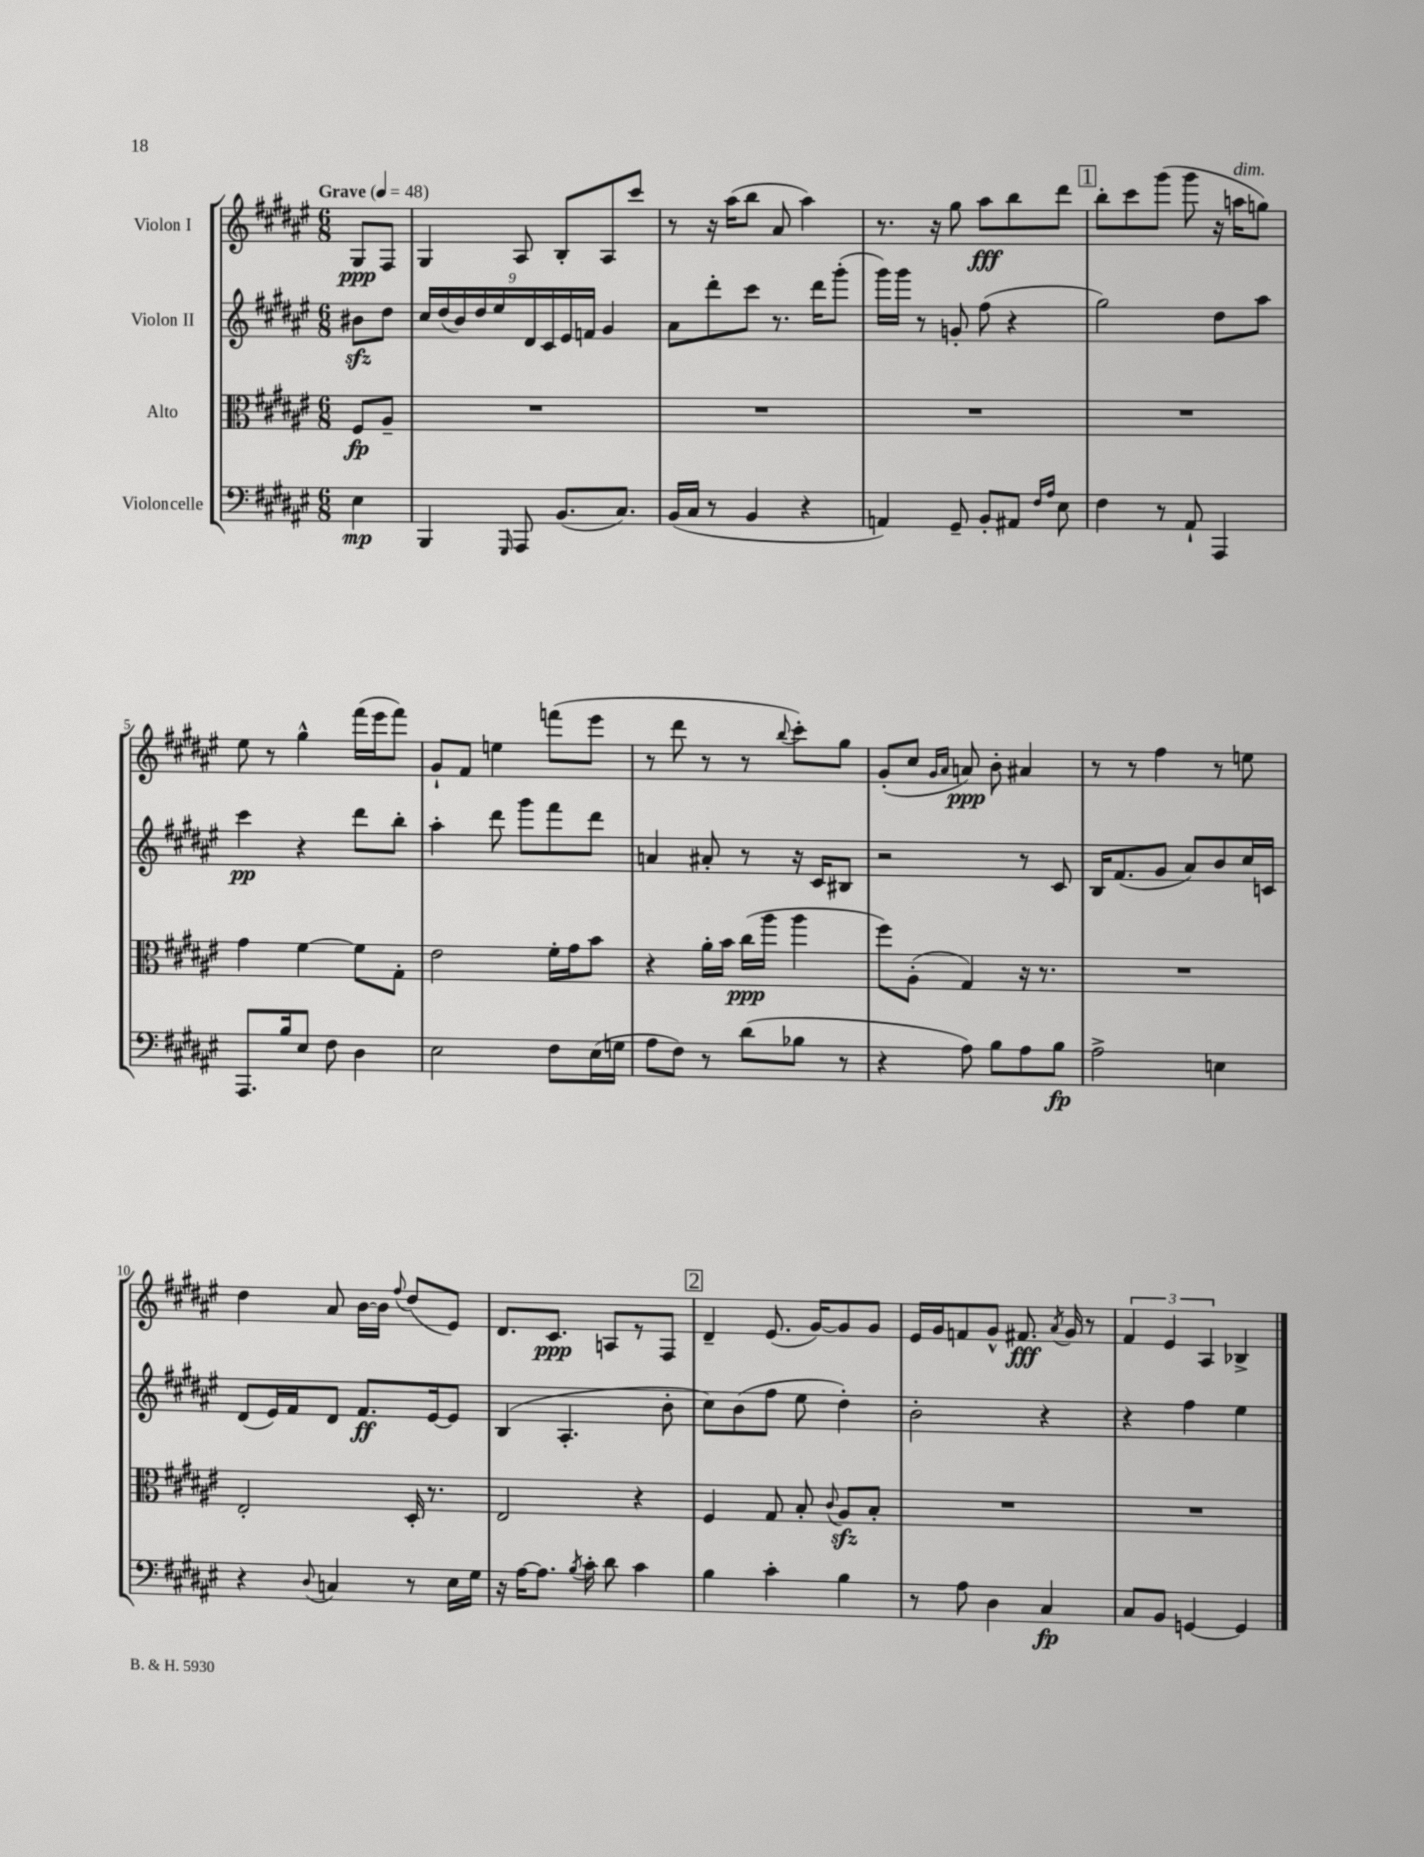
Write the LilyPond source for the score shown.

<<
\new StaffGroup <<
\new Staff = "s0" \with { instrumentName = "Violon I" } {
    \clef treble \key fis \major \numericTimeSignature \time 6/8 \partial 4 \tempo "Grave" 4 = 48
    \autoBeamOff gis8[\ppp fis8] |
    gis4 ais8 b8[-. ais8 cis'''8] |
    r8 r16 ais''16[( b''8] ais'8 ais''4) |
    r8. r16 gis''8 ais''8[\fff b''8 dis'''8] |
    \mark \markup { \box "1" } b''8[-. cis'''8 gis'''8]( gis'''8 r16 a''16[^\markup { \italic "dim." } g''8]) |
    eis''8 r8 gis''4-^ fis'''16[( eis'''16 fis'''8]) |
    gis'8[-! fis'8] e''4 f'''8[( eis'''8] |
    r8 dis'''8 r8 r8 \appoggiatura { b''8 } cis'''8[-.) gis''8] |
    gis'8[-.( cis''8] \grace { gis'16[ ais'16] } a'8\ppp) b'8-. ais'4 |
    r8 r8 fis''4 r8 e''8 |
    dis''4 ais'8 b'16[~ b'16] \appoggiatura { fis''8 } dis''8[( eis'8]) |
    dis'8.[ cis'8.]\ppp a8[ r8 fis8] |
    \mark \markup { \box "2" } dis'4-- eis'8.( gis'16[~) gis'8 gis'8] |
    eis'16[ gis'16 f'8 gis'8]-^ fis'8.\fff \acciaccatura { ais'8 } gis'16 r8 |
    \tuplet 3/2 { fis'4 eis'4 ais4 } bes4-> \bar "|." |
}
\new Staff = "s1" \with { instrumentName = "Violon II" } {
    \clef treble \key fis \major \numericTimeSignature \time 6/8 \partial 4
    \autoBeamOff bis'8[\sfz dis''8] |
    \tuplet 9/8 { cis''16[ dis''16( b'16) dis''16 eis''16 dis'16 cis'16 eis'16 f'16] } gis'4 |
    ais'8[ dis'''8-. cis'''8] r8. dis'''16[ gis'''8]-.( |
    gis'''16[) gis'''16] r8 g'8-. fis''8( r4 |
    \mark \markup { \box "1" } gis''2) dis''8[ ais''8] |
    cis'''4\pp r4 dis'''8[ b''8]-. |
    ais''4-. dis'''8 gis'''8[ fis'''8 dis'''8] |
    a'4 ais'8-. r8 r16 cis'16[ bis8] |
    r2 r8 cis'8 |
    b16[ fis'8.( gis'8] ais'8[) b'8 cis''16 c'16] |
    dis'8[( eis'16) fis'16 dis'8] fis'8.[\ff eis'16~ eis'8] |
    b4( ais4.-. b'8-. |
    \mark \markup { \box "2" } cis''8[) b'8( fis''8] eis''8 dis''4-.) |
    b'2-. r4 |
    r4 fis''4 eis''4 \bar "|." |
}
\new Staff = "s2" \with { instrumentName = "Alto" } {
    \clef alto \key fis \major \numericTimeSignature \time 6/8 \partial 4
    \autoBeamOff fis8[\fp ais8]-- |
    R2. |
    R2. |
    R2. |
    \mark \markup { \box "1" } R2. |
    gis'4 fis'4~ fis'8[ gis8]-. |
    eis'2 fis'16[-. gis'16 b'8] |
    r4 ais'16[-. b'16] cis''16[\ppp( ais''16] ais''4 |
    fis''8[) ais8]-.( gis4) r16 r8. |
    R2. |
    eis2-. dis16-. r8. |
    eis2 r4 |
    \mark \markup { \box "2" } fis4 gis8 b8-. \appoggiatura { cis'8 } ais8[\sfz b8]-. |
    R2. |
    R2. \bar "|." |
}
\new Staff = "s3" \with { instrumentName = "Violoncelle" } {
    \clef bass \key fis \major \numericTimeSignature \time 6/8 \partial 4
    \autoBeamOff eis4\mp |
    b,,4 \grace { gis,,16 } ais,,8 b,8.[( cis8.]) |
    b,16[( cis16] r8 b,4 r4 |
    a,4) gis,8-- b,8[-. ais,8] \grace { fis16[ ais16] } eis8 |
    \mark \markup { \box "1" } fis4 r8 ais,8-! ais,,4 |
    ais,,8.[ b16 eis8] fis8 dis4 |
    eis2 fis8[ eis16( g16] |
    ais8[ fis8]) r8 dis'8[( bes8] r8 |
    r4 ais8) b8[ ais8 b8]\fp |
    ais2-> e4 |
    r4 \appoggiatura { dis8 } c4 r8 eis16[ gis16] |
    r16 ais16[~ ais8.] \acciaccatura { b8 } cis'16-. dis'8 cis'4 |
    \mark \markup { \box "2" } b4 cis'4-. b4 |
    r8 ais8 dis4 cis4\fp |
    cis8[ b,8] g,4~ g,4 \bar "|." |
}
>>
>>
